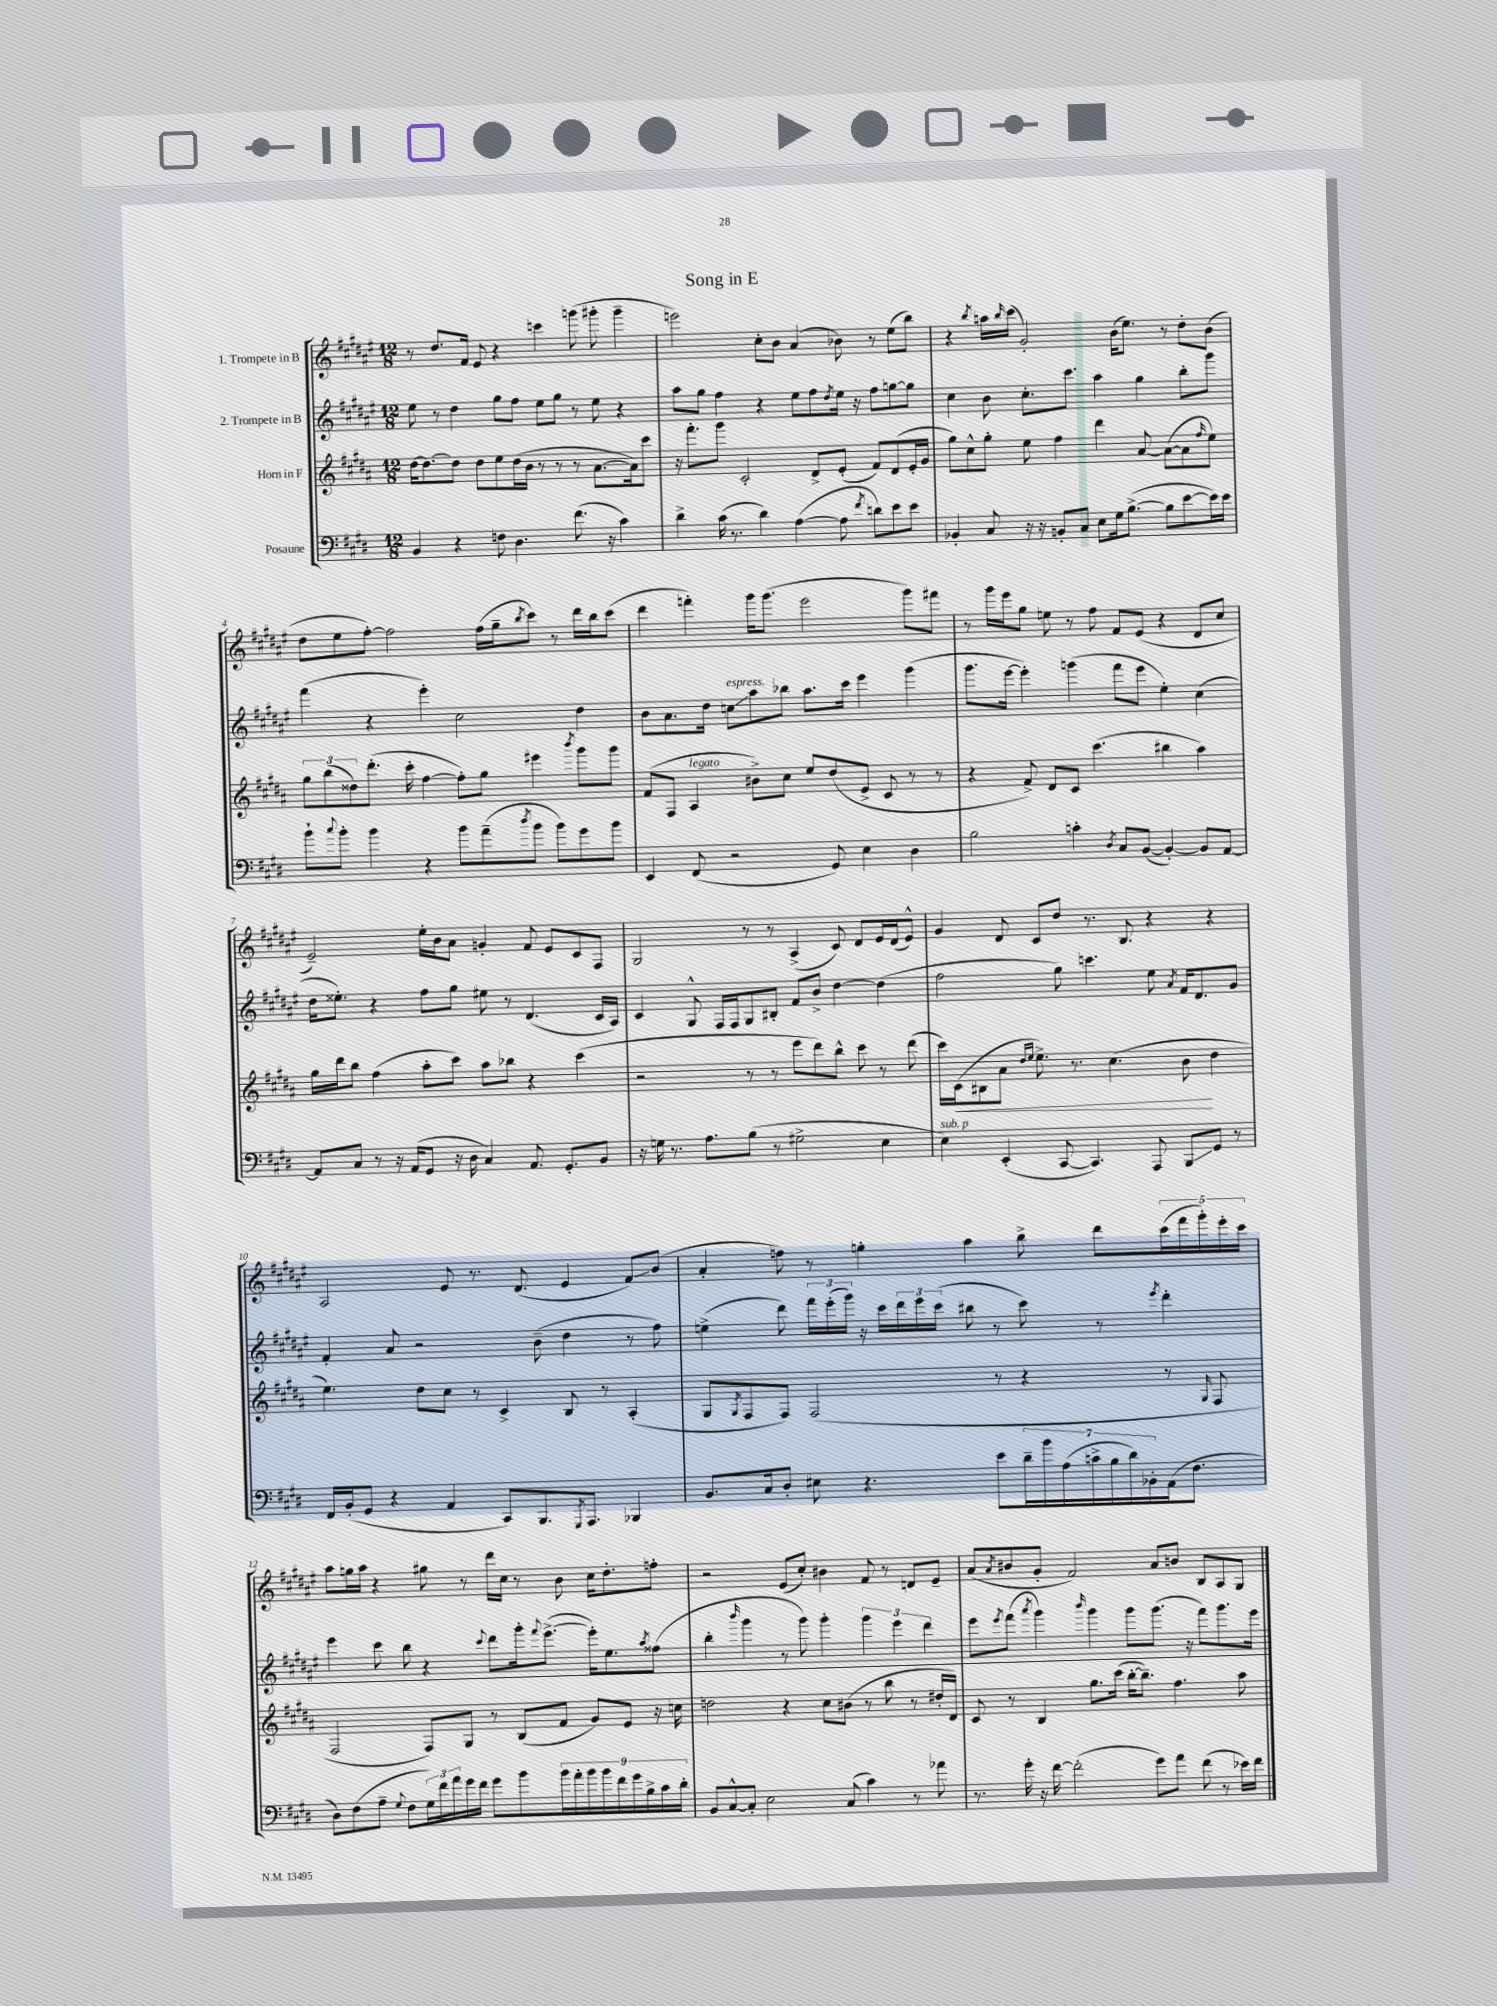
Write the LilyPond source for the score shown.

\header { title = "Song in E" }
<<
\new StaffGroup <<
\new Staff = "s0" \with { instrumentName = "1. Trompete in B" } {
    \clef treble \key fis \major \numericTimeSignature \time 12/8
    r8 dis''8. fis'16 eis'8 r4 c'''4 g'''8( gis'''8-. gis'''4-- |
    e'''2) cis''8-. b'8 ais'4( bes'8) r8 eis''8( b''8) |
    r4 \acciaccatura { b''8 } a''16 \grace { b''16 } cis'''16( gis'2-.) b'16( eis''8.) r8 dis''8-. b'8( |
    dis''8 eis''8 fis''8~-.) fis''2 fis''16( gis''16-- \acciaccatura { b''8 } cis'''8) r8 dis'''16 b''16 cis'''8( |
    dis'''4 f'''4-.) gis'''16 gis'''8.( eis'''2 gis'''8) fis'''8 |
    r8 gis'''16 eis'''16 gis''8 e''8 r8 fis''8 fis'8 eis'8( r4 dis'8 cis''8 |
    eis'2--) eis''16-. b'16 ais'8 g'4-. fis'8 eis'8 cis'8 fis8 |
    gis2 r8 r8 ais4->( cis'8) dis'8 eis'16 dis'16( eis'8-^) |
    gis'4 dis'8 cis'8 dis''8 r8. b8. r4 r4 |
    ais2 eis'8 r8. dis'8.( eis'4 fis'8\glissando) b'8( |
    ais'4-. f''8) r8 g''4-. ais''4 b''8-> dis'''8 \tuplet 5/4 { cis'''16( fis'''16 gis'''16-.) eis'''16-. cis'''16 } |
    ais''8 g''16 ais''16 r4 gis''8 r8 dis'''16 cis''16 r8 b'8 cis''16 dis''8.-. f''8-. |
    r2 eis'8( cis''8-.) bis'4 fis'8 r8 d'8 eis'8-- |
    ais'8( \acciaccatura { ais'8 } bis'8 gis'8-. fis'2) ais'8 b'8 b8 ais8 gis8 \bar "|." |
}
\new Staff = "s1" \with { instrumentName = "2. Trompete in B" } {
    \clef treble \key fis \major \numericTimeSignature \time 12/8
    eis''8 r8 dis''4 gis''8 fis''8 eis''8 gis''8 r8 eis''8 r4 |
    ais''8 gis''8 fis''4 r4 eis''8 fis''8 \acciaccatura { dis''8 } eis''16 r16 fis''8 g''8~ g''8 |
    cis''4 b'8 cis''8.-. cis'''8. ais''4 gis''4 b''8-. gis'''8 |
    fis'''4( r4 eis'''4-.) cis''2 dis''4 |
    b'8 ais'8. dis''16 c''8\glissando^\markup { \italic "espress." } ais''8 bes''8 ais''8. cis'''16 eis'''4 gis'''4( |
    gis'''8. eis'''16~ eis'''4-.) g'''4( fis'''8 eis'''8 eis''4-.) cis''4( |
    dis''16 eisis''8.-.) r4 fis''8 gis''8 eis''8 r8 dis'4.( cis'16 ais16) |
    cis'4 gis8-^ fis16 fis16 gis8 bis8-. fis'8 b'8-> dis''4~ dis''4( |
    fis''2 gis''8) c'''4. eis''8 \acciaccatura { ais'8 } fis'16 dis'8. gis'8 |
    fis'4-. ais'8 r2 b'8--( dis''4 r8 fis''8) |
    e''4->( dis'''8) \tuplet 3/2 { fis'''16 eis'''16-.( gis'''16) } r16 cis'''16 \tuplet 3/2 { dis'''16 eis'''16 cis'''16( } bis''8 r8 cis'''8) r8 \acciaccatura { eis'''8 } dis'''4-. |
    eis'''4 cis'''8 b''8 r4 \appoggiatura { cis'''8 } dis'''8 gis'''16-. \appoggiatura { fis'''8 } eis'''8.~->( eis'''16-.) eis''8. \acciaccatura { ais''8 } fisis''8( |
    b''4-. \grace { b'''16 } gis'''4 r8 gis'''8) gis'''4-. \tuplet 3/2 { gis'''4 eis'''4 dis'''4 } |
    eis'''8 \acciaccatura { eis'''8 } fis'''8( \acciaccatura { ais'''8 } gis'''4) \grace { b'''16 } gis'''4 gis'''8 gis'''8.( r16 fis'''8) gis'''8. eis'''16 \bar "|." |
}
\new Staff = "s2" \with { instrumentName = "Horn in F" } {
    \clef treble \key b \major \numericTimeSignature \time 12/8
    dis''16~ dis''8.~ dis''8 dis''8 e''8 dis''16( b'16 r8 r8 r8 ais'8.~ ais'16) cis'''8 |
    r16 fis'''8.-. gis'''8 cis'2-. dis'8-> e'8-.( fis'8) dis'8( e'16-. gis'16 |
    gis''8) cis''8-^ gis''8-. e''8 fis''4 dis'''4 ais'8~ ais'8~( ais'8 \grace { fis''16 } e''8) |
    \tuplet 3/2 { gis''8 b''8( disis''8) } dis'''8.-.( cis'''16-. fis''4~ fis''8-.) gis''8 eis'''4 \acciaccatura { b'''8 } gis'''8 gis'''8 |
    fis'8( fis8 ais4^\markup { \italic "legato" } bis'8->) cis''8 e''8 dis''8( e'8-> cis'8 r8 r8 |
    r4 fis'8->) dis'8 cis'8 cis'''4.( bis''4 ais''4) |
    gis''16 dis'''16 b''8 fis''4( ais''8-. cis'''8) ais''8 bes''8 r4 cis'''4( |
    r2 r8 r8 e'''8 dis'''8) b''8-^ cis'''8 r8 dis'''8( |
    cis'''16) cis'16\<( bis8 ais'8 \grace { dis''16 e''16 } e''8.->) r8. cis''4.( b'8\! dis''4 |
    e''4.) dis''8 cis''8 r8 cis'4-> b8 r8 ais4-.( |
    gis8 \acciaccatura { gis8 } fis8 fis8) fis2( r8 r4 r8 \grace { gis16 } fis8 |
    fis2 fis8) gis8 r8 b8( fis'8 gis'8) e'8 r16 c''16 |
    d''2 r4 cis''8 bis'8( r8 b''8 r8 dis''16-. dis'16) |
    cis'8 r8 b4 gis''8. cis'''16( b''16~-. b''8.--) fis''4. ais''8 \bar "|." |
}
\new Staff = "s3" \with { instrumentName = "Posaune" } {
    \clef bass \key e \major \numericTimeSignature \time 12/8
    b,4 r4 f8 dis4. fis'8.( r16 cis'4) |
    dis'4-> cis'16( r8. dis'4) a4~( a8 \acciaccatura { fis'8 } d'8) e'8 e'8 |
    bes,4-. cis8 r16 r16 b,8-. cis8 e8 gis16 b8.~->( b8 e'8~ e'16) e'16 |
    b'8-! \appoggiatura { cis''8 } b'8-. b'4 r4 b'8 a'8--( \acciaccatura { dis''8 } b'8 b'8) gis'8 b'8 |
    e,4 fis,8( r2 gis,8) e4 dis4 |
    b2 c'4-. \acciaccatura { dis8 } cis8 b,8~( b,4~-.) b,8 a,8~ |
    a,8 cis8 r8 r16 a,16( gis,8 r16 dis16 cis4) a,8. gis,8.-. b,8 |
    r16 g16 r8. a8. b8( r8 gis2-> e4 |
    e4^\markup { \italic "sub. p" }) e,4-.( cis,8~ cis,4.) a,,8 b,,8\glissando gis,8 r8 |
    fis,16 b,16-.( gis,8 r4 a,4 cis,8) b,,8. \acciaccatura { gis,,8 } a,,8. bes,,4 |
    b,8. cis16 dis8-. eis8 r4. e'8 \tuplet 7/4 { dis'16-- b'16 a16( c'16-> b16 dis'16) bes,16-. } a,16( fis8. |
    dis8) fis8( a8-- \appoggiatura { gis8 } fis8 \tuplet 3/2 { gis16) fis'16 a'16 } gis'16 fis'16 gis'8 b'8 \tuplet 9/8 { b'16 a'16-. b'16 b'16 fis'16 gis'16 b16-> cis'16 dis'16-. } |
    b,8 cis8~-^ cis8-. e2 cis8( cis'4) r8 aes'8 |
    r8. gis'16-. r16 fis'16~ fis'2-.( gis'8) a'8 fis'8( r8 ees'16) fis'16 \bar "|." |
}
>>
>>
